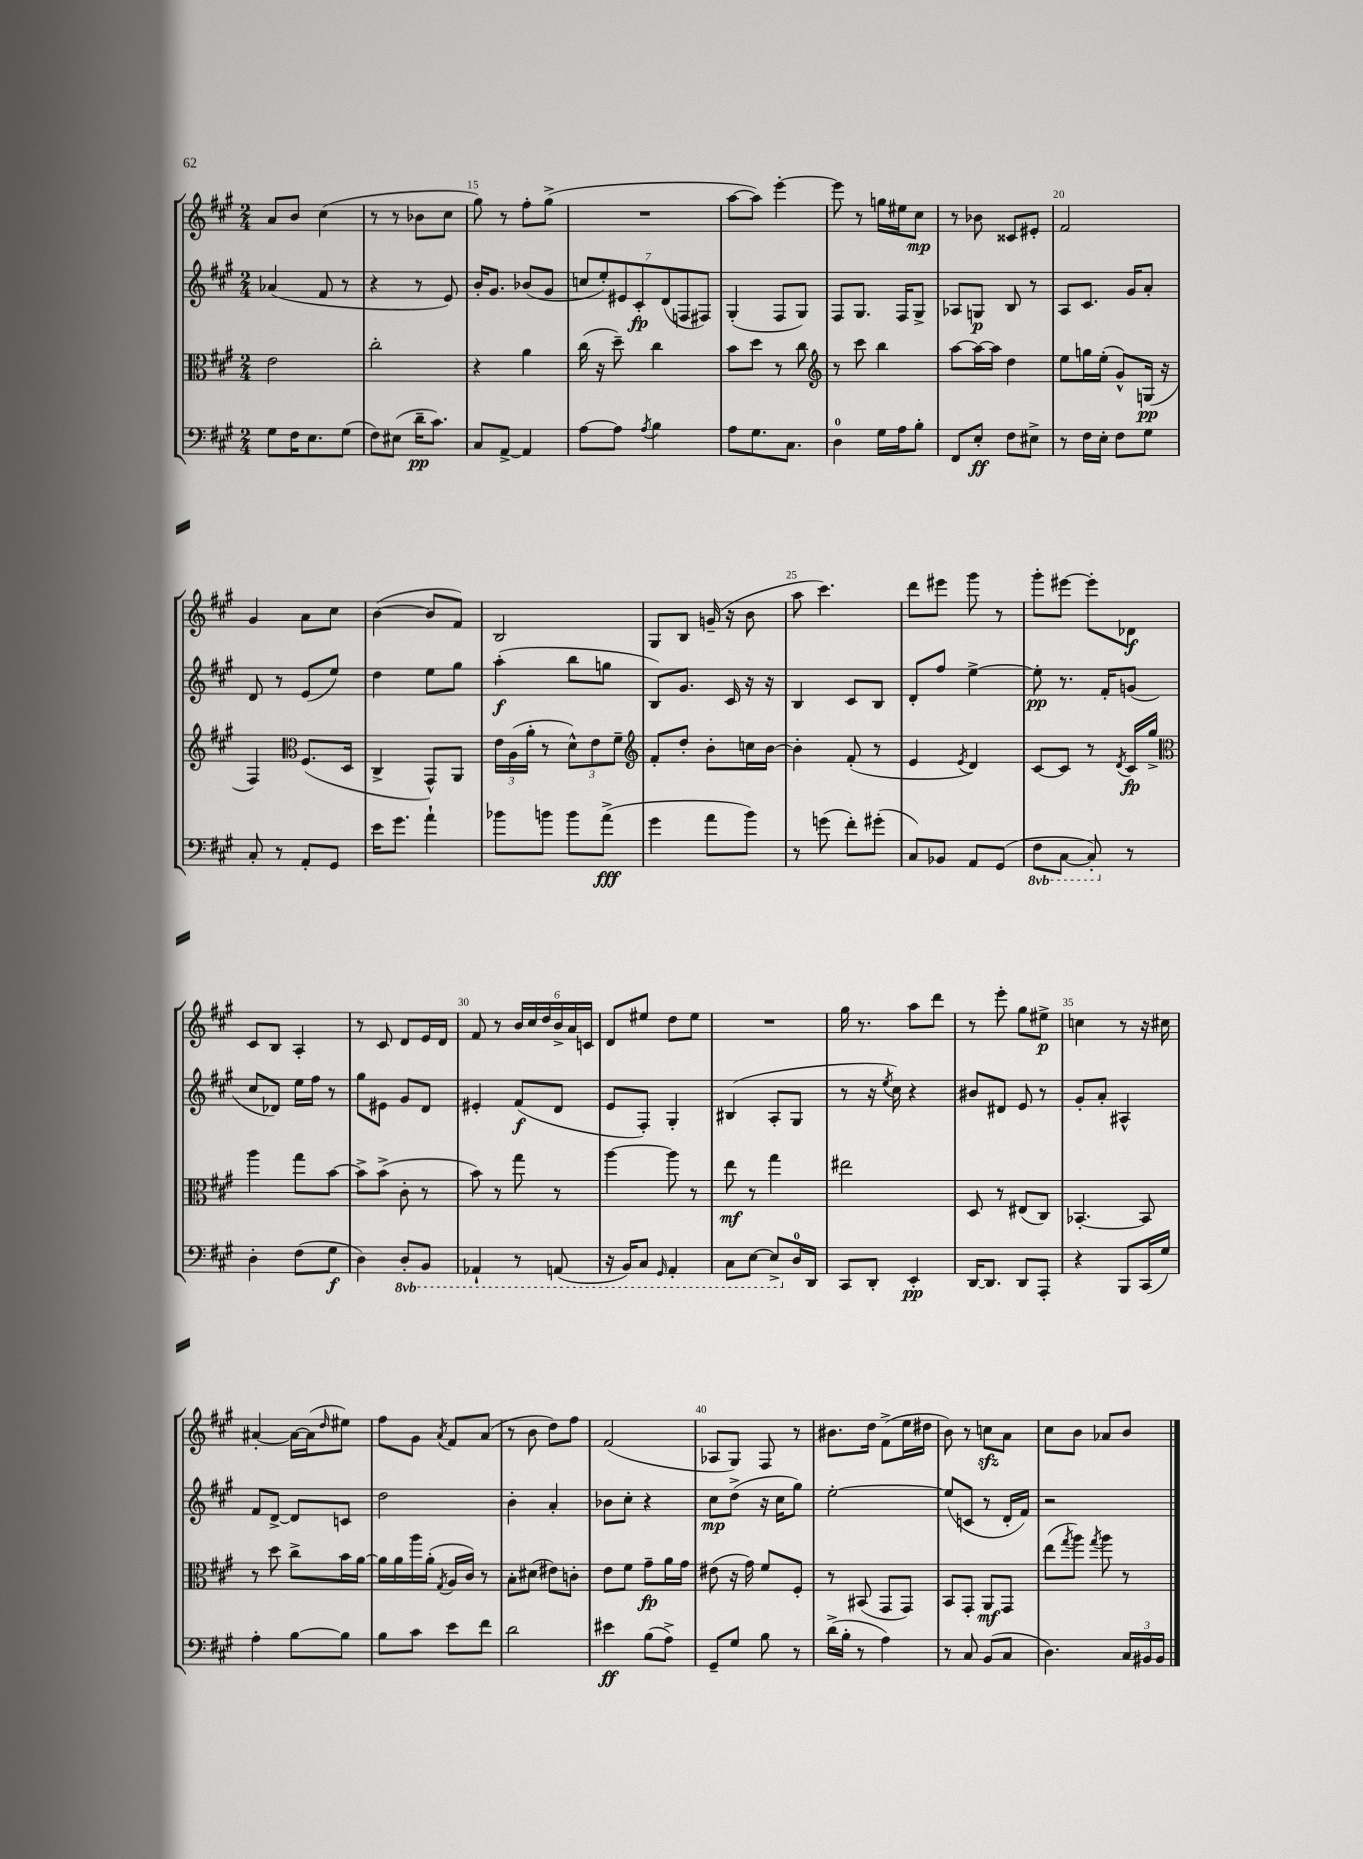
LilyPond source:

<<
\new StaffGroup <<
\new Staff = "s0" {
    \clef treble \key a \major \numericTimeSignature \time 2/4
    a'8 b'8 cis''4( |
    r8 r8 bes'8 cis''8 |
    gis''8) r8 fis''8-. gis''8->( |
    R2 |
    a''8~ a''8) e'''4~-. |
    e'''8 r8 g''16 eis''16 cis''8\mp |
    r8 bes'8 cisis'8 eis'8-. |
    fis'2 |
    gis'4 a'8 cis''8 |
    b'4~( b'8 fis'8) |
    b2 |
    gis8 b8 g'16--( r16 b'8 |
    a''8 cis'''4.) |
    d'''8 eis'''8 gis'''8 r8 |
    gis'''8-. eis'''8~ eis'''8-. des'8\f |
    cis'8 b8 a4-. |
    r8 cis'8 d'8 e'16 d'16 |
    fis'8 r8 \tuplet 6/4 { b'16 cis''16 d''16 b'16-> a'16 c'16 } |
    d'8 eis''8 d''8 eis''8 |
    R2 |
    gis''16 r8. a''8 d'''8 |
    r8 e'''8-. gis''8 eis''8->\p |
    c''4 r8 r16 cis''16 |
    ais'4~-. ais'16~ ais'16( \grace { d''16 } eis''8) |
    fis''8 gis'8 \acciaccatura { a'8 } fis'8 a'8( |
    r8 b'8 d''8) fis''8 |
    fis'2( |
    aes8 gis8) fis8 r8 |
    bis'8. d''16 fis'8->( e''16 dis''16 |
    b'8) r8 c''8\sfz a'8 |
    cis''8 b'8 aes'8 b'8 \bar "|." |
}
\new Staff = "s1" {
    \clef treble \key a \major \numericTimeSignature \time 2/4
    aes'4( fis'8 r8 |
    r4 r8 e'8) |
    b'16-. gis'8. bes'8( gis'8 |
    \tuplet 7/4 { c''8 e''8-.) eis'8 cis'8-.\fp d'8( f8 fis8) } |
    gis4-.( fis8 gis8) |
    fis8 gis8. fis16 gis8-> |
    aes8 g8\p b8 r8 |
    a8 cis'8. gis'16 a'8-. |
    d'8 r8 e'8( e''8) |
    d''4 e''8 gis''8 |
    a''4-.\f( b''8 g''8 |
    b8) gis'8. cis'16 r16 r16 |
    b4 cis'8 b8 |
    d'8-. fis''8 e''4~-> |
    e''8-.\pp r8. fis'16-. g'8( |
    cis''8 des'8) e''16 fis''16 r8 |
    gis''8 eis'8 gis'8 d'8 |
    eis'4-. fis'8\f( d'8 |
    e'8 fis8-.) gis4-. |
    bis4( a8-. gis8 |
    r8 r16 \acciaccatura { e''8 } cis''16) r4 |
    bis'8 dis'8 e'8 r8 |
    gis'8-. a'8-. ais4-^ |
    fis'8 d'8~-> d'8 c'8 |
    d''2 |
    b'4-. a'4-. |
    bes'8 cis''8-. r4 |
    cis''8\mp d''8->( r16 cis''16 gis''8) |
    e''2~-. |
    e''8( c'8 r8 d'16-. fis'16) |
    r2 \bar "|." |
}
\new Staff = "s2" {
    \clef alto \key a \major \numericTimeSignature \time 2/4
    e'2 |
    cis''2-. |
    r4 a'4 |
    cis''16( r16 d''8--) cis''4 |
    b'8 d''8 r8 cis''8 |
    \clef treble r8 cis'''8 b''4 |
    a''8~ a''16~ a''16 d''4 |
    e''8 g''16 e''16-.( gis'8-^) g16\pp( r16 |
    fis4) \clef alto fis8.( d16 |
    cis4-> gis,8-^) a,8 |
    \tuplet 3/2 { e'16 a16( a'16-. } r8 \tuplet 3/2 { d'8-^) e'8 fis'8-- } |
    \clef treble fis'8-. d''8-. b'8-. c''16 b'16~ |
    b'4-. fis'8-.( r8 |
    e'4 \acciaccatura { e'8 } d'4) |
    cis'8~ cis'8 r8 \acciaccatura { d'8 } cis'16\fp gis''16-> |
    \clef alto a''4 gis''8 b'8~ |
    b'8-> b'8->( cis'8-. r8 |
    b'8) r8 gis''8 r8 |
    a''4~ a''8 r8 |
    e''8\mf r8 gis''4 |
    eis''2 |
    d8 r8 eis8( cis8) |
    bes,4.~-. bes,8 |
    r8 d''8 cis''8-> b'16 a'16~ |
    a'16 a'16 a''16 a'16-.( \acciaccatura { gis8 } a16 cis'16) r8 |
    b8-. dis'8( eis'8) c'8-. |
    e'8 fis'8 gis'8--\fp a'16 gis'16 |
    eis'8( r16 gis'16) fis'8 fis8-. |
    r8 bis,8( gis,8 gis,8) |
    b,8 gis,8-. a,8\mf gis,8 |
    e''8( \acciaccatura { gis''8 } a''8) \acciaccatura { gis''8 } a''8 r8 \bar "|." |
}
\new Staff = "s3" {
    \clef bass \key a \major \numericTimeSignature \time 2/4 \set Staff.ottavationMarkups = #ottavation-simple-ordinals
    gis8 fis16 e8. gis8( |
    fis8) eis8( d'16--\pp cis'8.) |
    cis8 a,8~-> a,4 |
    a8~ a8 \acciaccatura { a8 } b4 |
    a8 gis8. cis8. |
    d4-0 gis16 a16 b8-. |
    fis,8 e8-.\ff fis8 eis8-> |
    r8 fis16 e16-. fis8 gis8 |
    cis8-. r8 a,8-. gis,8 |
    e'16 gis'8. a'4-! |
    bes'8 b'8 b'8 a'8->\fff( |
    gis'4 a'8 b'8) |
    r8 g'8( fis'8-.) gis'8-.( |
    cis8) bes,8 a,8 gis,8( |
    \ottava #-1 fis,8 cis,8~ cis,8-.) \ottava #0 r8 |
    d4-. fis8( gis8\f |
    d4) \ottava #-1 d,8-. b,,8 |
    aes,,4-! r8 a,,8( |
    r16 b,,16) cis,8 \grace { gis,,16 } a,,4-. |
    cis,8 e,8~ e,8-> \ottava #0 d16-0 d,16 |
    cis,8 d,8-. e,4-.\pp |
    d,16~ d,8. d,8 a,,8-. |
    r4 b,,8 cis,16( gis16) |
    a4-. b8~ b8 |
    b8 cis'8 e'8 fis'8 |
    d'2 |
    eis'4\ff b8( a8->) |
    gis,8-- gis8 b8 r8 |
    d'16->( b16-. r8 a4) |
    r8 cis8 b,8( cis8 |
    d4.) \tuplet 3/2 { cis16 bis,16 bis,16 } \bar "|." |
}
>>
>>
\layout { \context { \Score currentBarNumber = #13 \override BarNumber.break-visibility = ##(#f #t #t) barNumberVisibility = #(every-nth-bar-number-visible 5) } }
